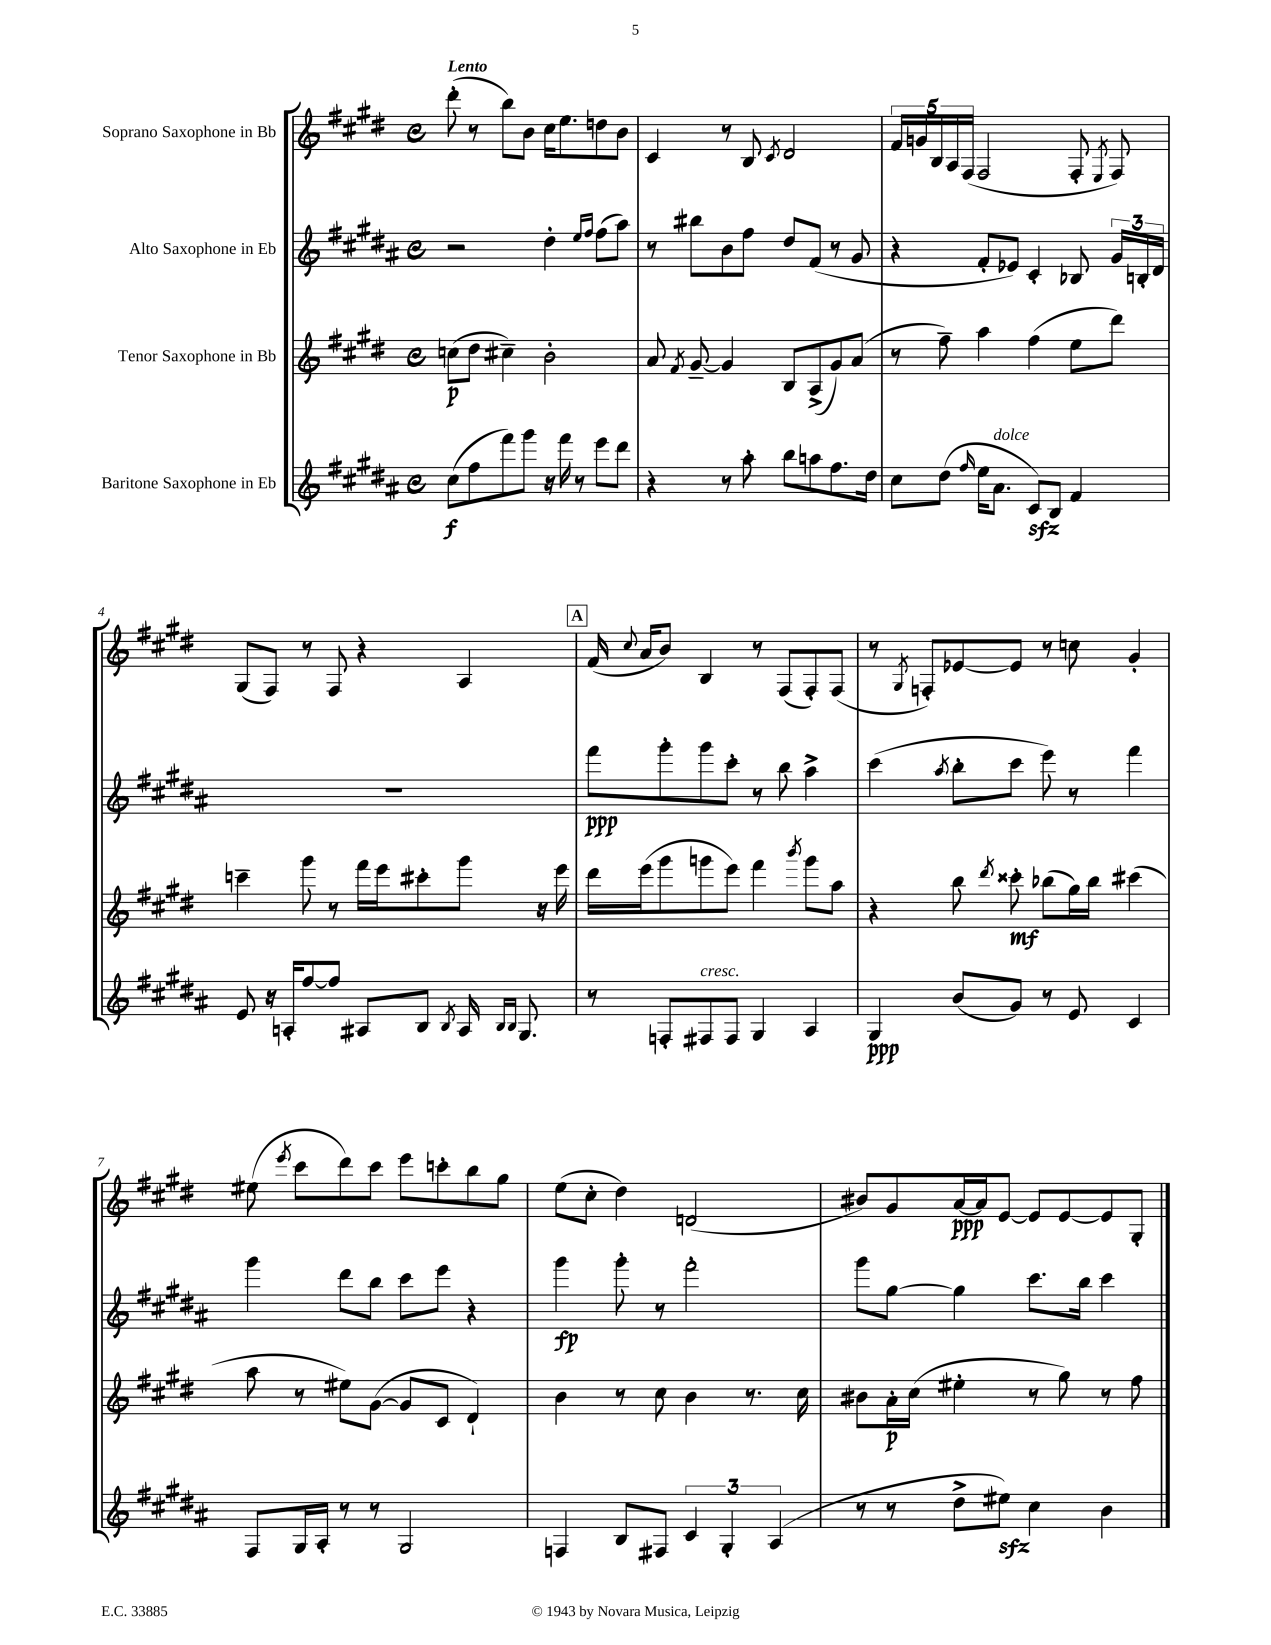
<<
\new StaffGroup <<
\new Staff = "s0" \with { instrumentName = "Soprano Saxophone in Bb" } {
    \clef treble \key e \major \defaultTimeSignature \time 4/4 \tempo "Lento"
    \autoBeamOff dis'''8-.( r8 b''8[) b'8] cis''16[ e''8. d''8 b'8] |
    cis'4 r8 b8 \acciaccatura { cis'8 } dis'2 |
    \tuplet 5/4 { fis'16[ g'16 b16 a16 fis16]( } fis2 fis8-. \acciaccatura { e8 } fis8) |
    gis8[( fis8]) r8 fis8 r4 a4 |
    \mark \markup { \box "A" } fis'16( \appoggiatura { cis''8 } a'16[ b'8]) b4 r8 fis8[( fis8-.) fis8]( |
    r8 \acciaccatura { gis8 } f8[-.) ees'8~ ees'8] r8 c''8 gis'4-. |
    eis''8( \acciaccatura { e'''8 } cis'''8[ dis'''8) cis'''8] e'''8[ c'''8-. b''8 gis''8] |
    e''8[( cis''8]-. dis''4) d'2( |
    bis'8[) gis'8 a'16~\ppp a'16 e'8]~ e'8[ e'8~ e'8 gis8]-. \bar "|." |
}
\new Staff = "s1" \with { instrumentName = "Alto Saxophone in Eb" } {
    \clef treble \key b \major \defaultTimeSignature \time 4/4
    \autoBeamOff r2 dis''4-. \grace { e''16[ fis''16] } fis''8[( ais''8]) |
    r8 bis''8[ b'8 fis''8] dis''8[ fis'8]( r8 gis'8 |
    r4 fis'8[-. ees'8]) cis'4-. bes8 \tuplet 3/2 { gis'16[ b16-. dis'16] } |
    R1 |
    \mark \markup { \box "A" } fis'''8[\ppp gis'''8-. gis'''8 cis'''8]-. r8 b''8 ais''4-> |
    cis'''4( \acciaccatura { ais''8 } b''8[-. cis'''8] e'''8) r8 fis'''4 |
    gis'''4 dis'''8[ b''8] cis'''8[ e'''8] r4 |
    gis'''4\fp gis'''8-. r8 fis'''2-. |
    gis'''8[ gis''8]~ gis''4 cis'''8.[ b''16] cis'''4 \bar "|." |
}
\new Staff = "s2" \with { instrumentName = "Tenor Saxophone in Bb" } {
    \clef treble \key e \major \defaultTimeSignature \time 4/4
    \autoBeamOff c''8[\p( dis''8] cis''4--) b'2-. |
    a'8 \acciaccatura { fis'8 } gis'8~-- gis'4 b8[ a8->( gis'8) a'8]( |
    r8 fis''8--) a''4 fis''4( e''8[ dis'''8]) |
    c'''4-- gis'''8 r8 fis'''16[ e'''16 cis'''8-. gis'''8] r16 e'''16 |
    \mark \markup { \box "A" } dis'''16[ e'''16( gis'''8 g'''8 e'''8]) fis'''4 \acciaccatura { b'''8 } g'''8[ a''8] |
    r4 b''8 \acciaccatura { dis'''8 } cisis'''8-.\mf bes''8[( gis''16) bes''16] cis'''4( |
    a''8 r8 eis''8[) gis'8]~( gis'8[ cis'8] dis'4-!) |
    b'4 r8 cis''8 b'4 r8. cis''16 |
    bis'8[ a'16-.\p cis''16]( eis''4-. r8 gis''8) r8 fis''8 \bar "|." |
}
\new Staff = "s3" \with { instrumentName = "Baritone Saxophone in Eb" } {
    \clef treble \key b \major \defaultTimeSignature \time 4/4
    \autoBeamOff cis''8[\f( fis''8 fis'''8) gis'''8] r16 fis'''16 r8 e'''8[ dis'''8] |
    r4 r8 ais''8-. b''8[ a''8 fis''8. dis''16] |
    cis''8[ dis''8]( \grace { fis''16 } e''16[ ais'8.]^\markup { \italic "dolce" } cis'8[\sfz) b8] fis'4 |
    e'8 r16 a16[-. fis''8~ fis''8] ais8[ b8] \acciaccatura { b8 } ais16 \grace { b16[ b16] } gis8. |
    \mark \markup { \box "A" } r8 f8[-. fis8^\markup { \italic "cresc." } fis8] gis4 ais4 |
    gis4\ppp b'8[( gis'8]) r8 e'8 cis'4 |
    fis8[ gis16 ais16]-. r8 r8 gis2 |
    f4 b8[ fis8] \tuplet 3/2 { cis'4 gis4-. ais4( } |
    r8 r8 dis''8[-> eis''8]\sfz) cis''4 b'4 \bar "|." |
}
>>
>>
